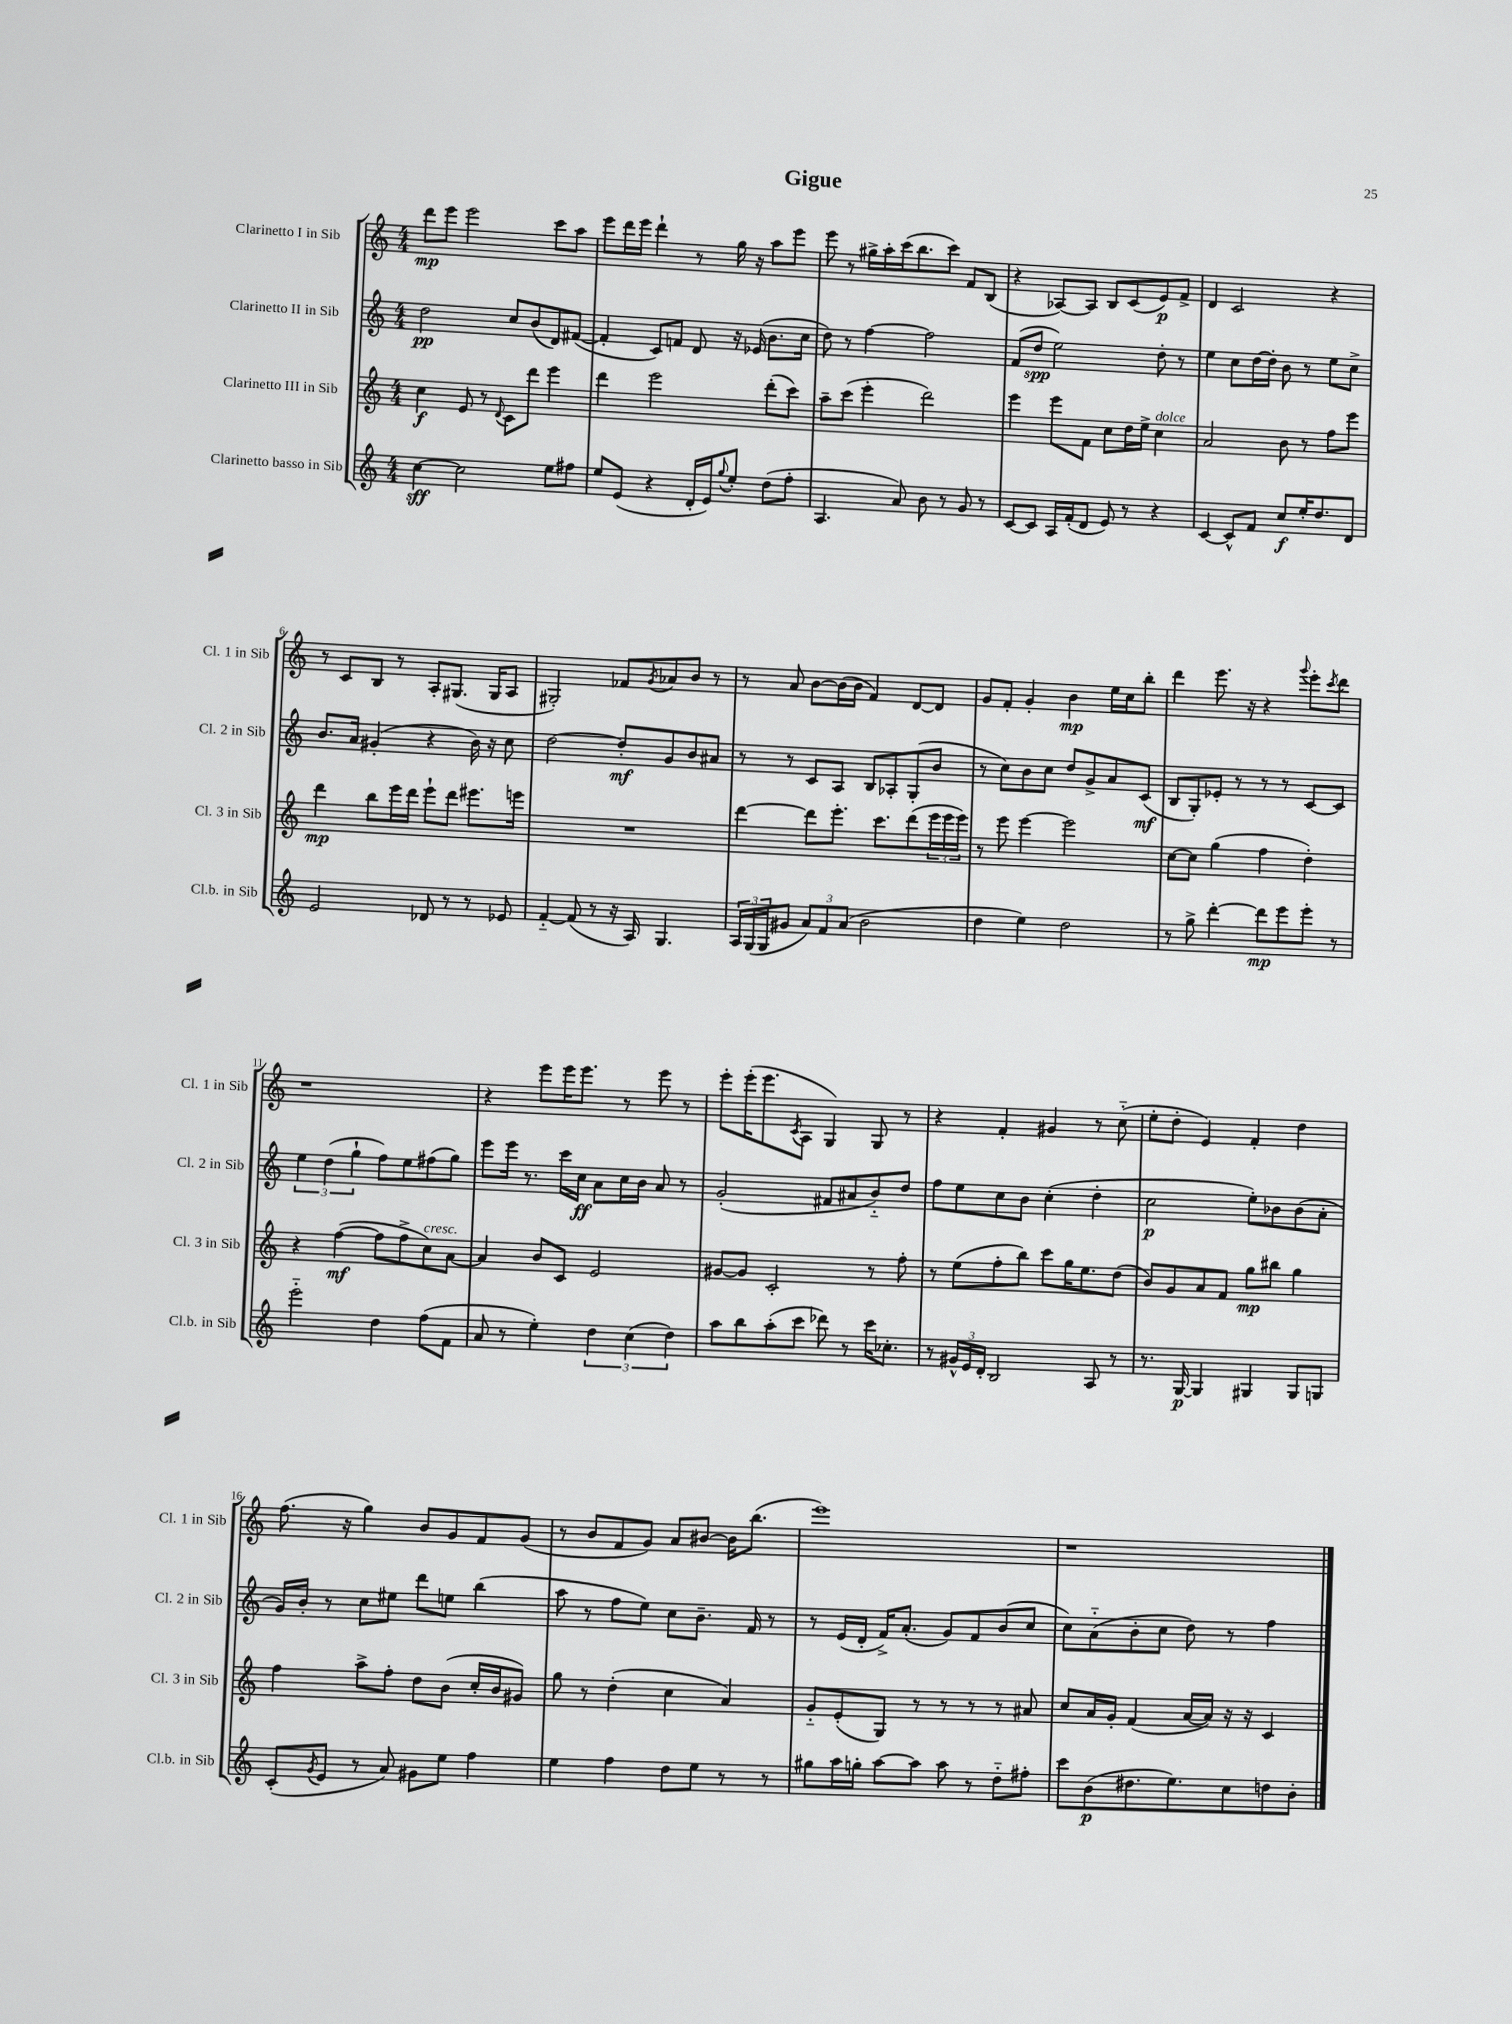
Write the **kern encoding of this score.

**kern	**kern	**kern	**kern
*staff4	*staff3	*staff2	*staff1
*clefG2	*clefG2	*clefG2	*clefG2
*k[]	*k[]	*k[]	*k[]
*M4/4	*M4/4	*M4/4	*M4/4
[4cc	4cc	2dd	8ddd
.	.	.	8eee
2cc]	8e	.	2eee
.	8r	.	.
.	8qqd	.	.
.	8c	8cc	.
.	8ddd	(8b	.
8ee	4eee	8d)	8ccc
8ff#	.	([8f#	8aa
=	=	=	=
8ee	4ddd	4f#']	8eee
(8e	.	.	16ddd
.	.	.	16eee
4r	2eee	8c)	4ddd`
.	.	8f	.
16d'	.	8d	8r
16e)	.	.	.
8qqgg	.	.	.
8ee'	.	16r	16gg
.	.	(16e-	16r
(8dd	(8ddd'	8.b	8aa
8ff'	8ccc)	.	8eee
.	.	16cc	.
=	=	=	=
4.A	8aa~	8dd)	8eee
.	(8ccc	8r	8r
.	4eee'	[4ff	16gg#^
.	.	.	16aa'
8a)	.	.	(16ccc
.	.	.	8.bb
8b	2ddd)	2ff]	.
8r	.	.	8ccc)
8g	.	.	8f
8r	.	.	(8B
=	=	=	=
[8c	4eee	(8f	4r
8c]	.	8dd	.
16A	8eee	2ee)	[8A-)
(16f'	.	.	.
8d	8f	.	8A-]
8e)	8cc	.	8B
8r	16dd	.	(8c
.	16ee^	.	.
4r	4cc	8dd'	8e)
.	.	8r	8f^
=	=	=	=
[4c	2a	4ee	4d
8c^^]	.	8cc	2c
8f	.	[16dd	.
.	.	16dd']	.
8cc	8b	8b	.
16ee'	8r	8r	.
8.dd	.	.	.
.	8ff	8ee	4r
8d	8eee	8cc^	.
=	=	=	=
2e	4ddd	8.b	8r
.	.	.	8c
.	.	16a	.
.	8bb	(4g#'	8B
.	16eee	.	8r
.	16ddd	.	.
8d-	8eee`	4r	8A'
8r	8ddd	.	(8.G#
8r	8.eee#	16b)	.
.	.	16r	16G#
8e-	.	8cc	8A
.	16eee	.	.
=	=	=	=
[4f'~	1r	[2dd	2G#')
(8f]	.	.	.
8r	.	.	.
16r	.	8dd']	8f-
16A)	.	.	.
.	.	.	8qg
4.G	.	8g	8a-
.	.	8b	8b
.	.	8a#	8r
=	=	=	=
24A	[4ddd	8r	8r
(24G	.	.	.
24G	.	.	.
8g#	.	8r	8a
12a)	8ddd]	8c	[8b
12f	.	.	.
.	8.eee'	8A	(16b]
(12a	.	.	.
.	.	.	16b
2b	.	8B	4f)
.	8.ccc	.	.
.	.	8A-'	.
.	(8ddd	(8G'	[8d
.	24eee	8b	8d]
.	24eee	.	.
.	24eee)	.	.
=	=	=	=
4dd	8r	8r	8g
.	8eee	8cc)	8f'
4ee)	[4eee	8b	4g'
.	.	8cc	.
2dd	2eee]	8dd	4b
.	.	8g^	.
.	.	8a	16ee
.	.	.	16cc
.	.	(8c	8bb'
=	=	=	=
8r	[8cc	8B	4ddd
8gg^	8cc]	8G')	.
[4ddd'	(4gg	8e-'	8.eee
.	.	8r	.
.	.	.	16r
8ddd]	4ff	8r	4r
8eee	.	8r	.
.	.	.	8qqggg
8eee'	4dd')	[8c	8eee'
.	.	.	8qccc
8r	.	8c]	8ddd
=	=	=	=
2eee'~	4r	6ee	1r
.	.	(6dd	.
.	([4ff	.	.
.	.	6gg`	.
4dd	8ff]	8ff)	.
.	8ff^	8ee	.
(8ff	8cc)	(8ff#	.
8f	[8a	8gg)	.
=	=	=	=
8a	4a]	8eee	4r
8r	.	16eee	.
.	.	8.r	.
4ee')	8b	.	8eee
.	8c	16ccc	16eee
.	.	16cc	8.eee
6dd	2e	8a	.
.	.	16cc	8r
(6cc	.	.	.
.	.	16b	.
.	.	8a	8eee
6dd)	.	.	.
.	.	8r	8r
=	=	=	=
8aa	[8g#	(2g'	8eee'
8bb	8g#]	.	(16eee'
.	.	.	8.eee
(8aa'	2c'	.	.
.	.	.	8qc
8ccc	.	.	8A
8ddd-)	.	8f#	4G)
8r	.	8a#	.
16ccc	8r	8b'~)	8G
8.cc-'	.	.	.
.	8ff'	8dd	8r
=	=	=	=
8r	8r	8ff	4r
24g#^^	(8ee	8ee	.
24e	.	.	.
24d'	.	.	.
2B	8ff'	8cc	4f'
.	8bb)	8b	.
.	8ccc	(4cc'	4g#
.	16gg	.	.
.	8.ee	.	.
8A	.	4dd'	8r
8r	(8dd	.	(8cc'~
=	=	=	=
8.r	8b)	2cc	8ee'
.	8g	.	8dd'
[16G	.	.	.
4G]	8a	.	4e)
.	8f	.	.
4G#	8gg	8ee')	4f'
.	8bb#	8b-	.
8G#	4gg	(8b-	4dd
8G	.	8a'	.
=	=	=	=
(8c'	4ff	16g)	(8.ff
.	.	16b'	.
8qg	.	.	.
8e	.	8r	.
.	.	.	16r
8r	8aa^	8cc	4gg)
8a)	8ff'	8ee#	.
8g#	8dd	8ddd	8b
8ee	(8b	8ee	8g
4ff	16cc'	(4bb	8f
.	16b	.	.
.	8g#)	.	(8g
=	=	=	=
4ee	8gg	8aa	8r
.	8r	8r	8b
4ff	(4dd'	8ff	8f
.	.	8ee)	8g)
8dd	4cc	8cc	8a
8ee	.	8.b~	[8b#
8r	4a)	.	16b#]
.	.	16f	(8.bb
8r	.	8r	.
=	=	=	=
8gg#	8g'~	8r	1eee)
16aa	(8e'	(16e	.
16gg'	.	16d'	.
[8aa	8G)	16f^)	.
.	.	(8.a'	.
8aa]	8r	.	.
8aa	8r	8g)	.
8r	8r	8f	.
8dd'~	8r	(8b	.
8ff#'	8a#	8cc	.
=	=	=	=
8ccc	8cc	8cc)	1r
(8b	16a	(8a'~	.
.	16g'	.	.
8.dd#	(4f	8b'	.
.	.	8cc	.
8.ee)	.	.	.
.	[16a	8dd)	.
.	16a])	.	.
8cc	16r	8r	.
.	16r	.	.
8dd	4c	4ff	.
8b'	.	.	.
==	==	==	==
*-	*-	*-	*-
